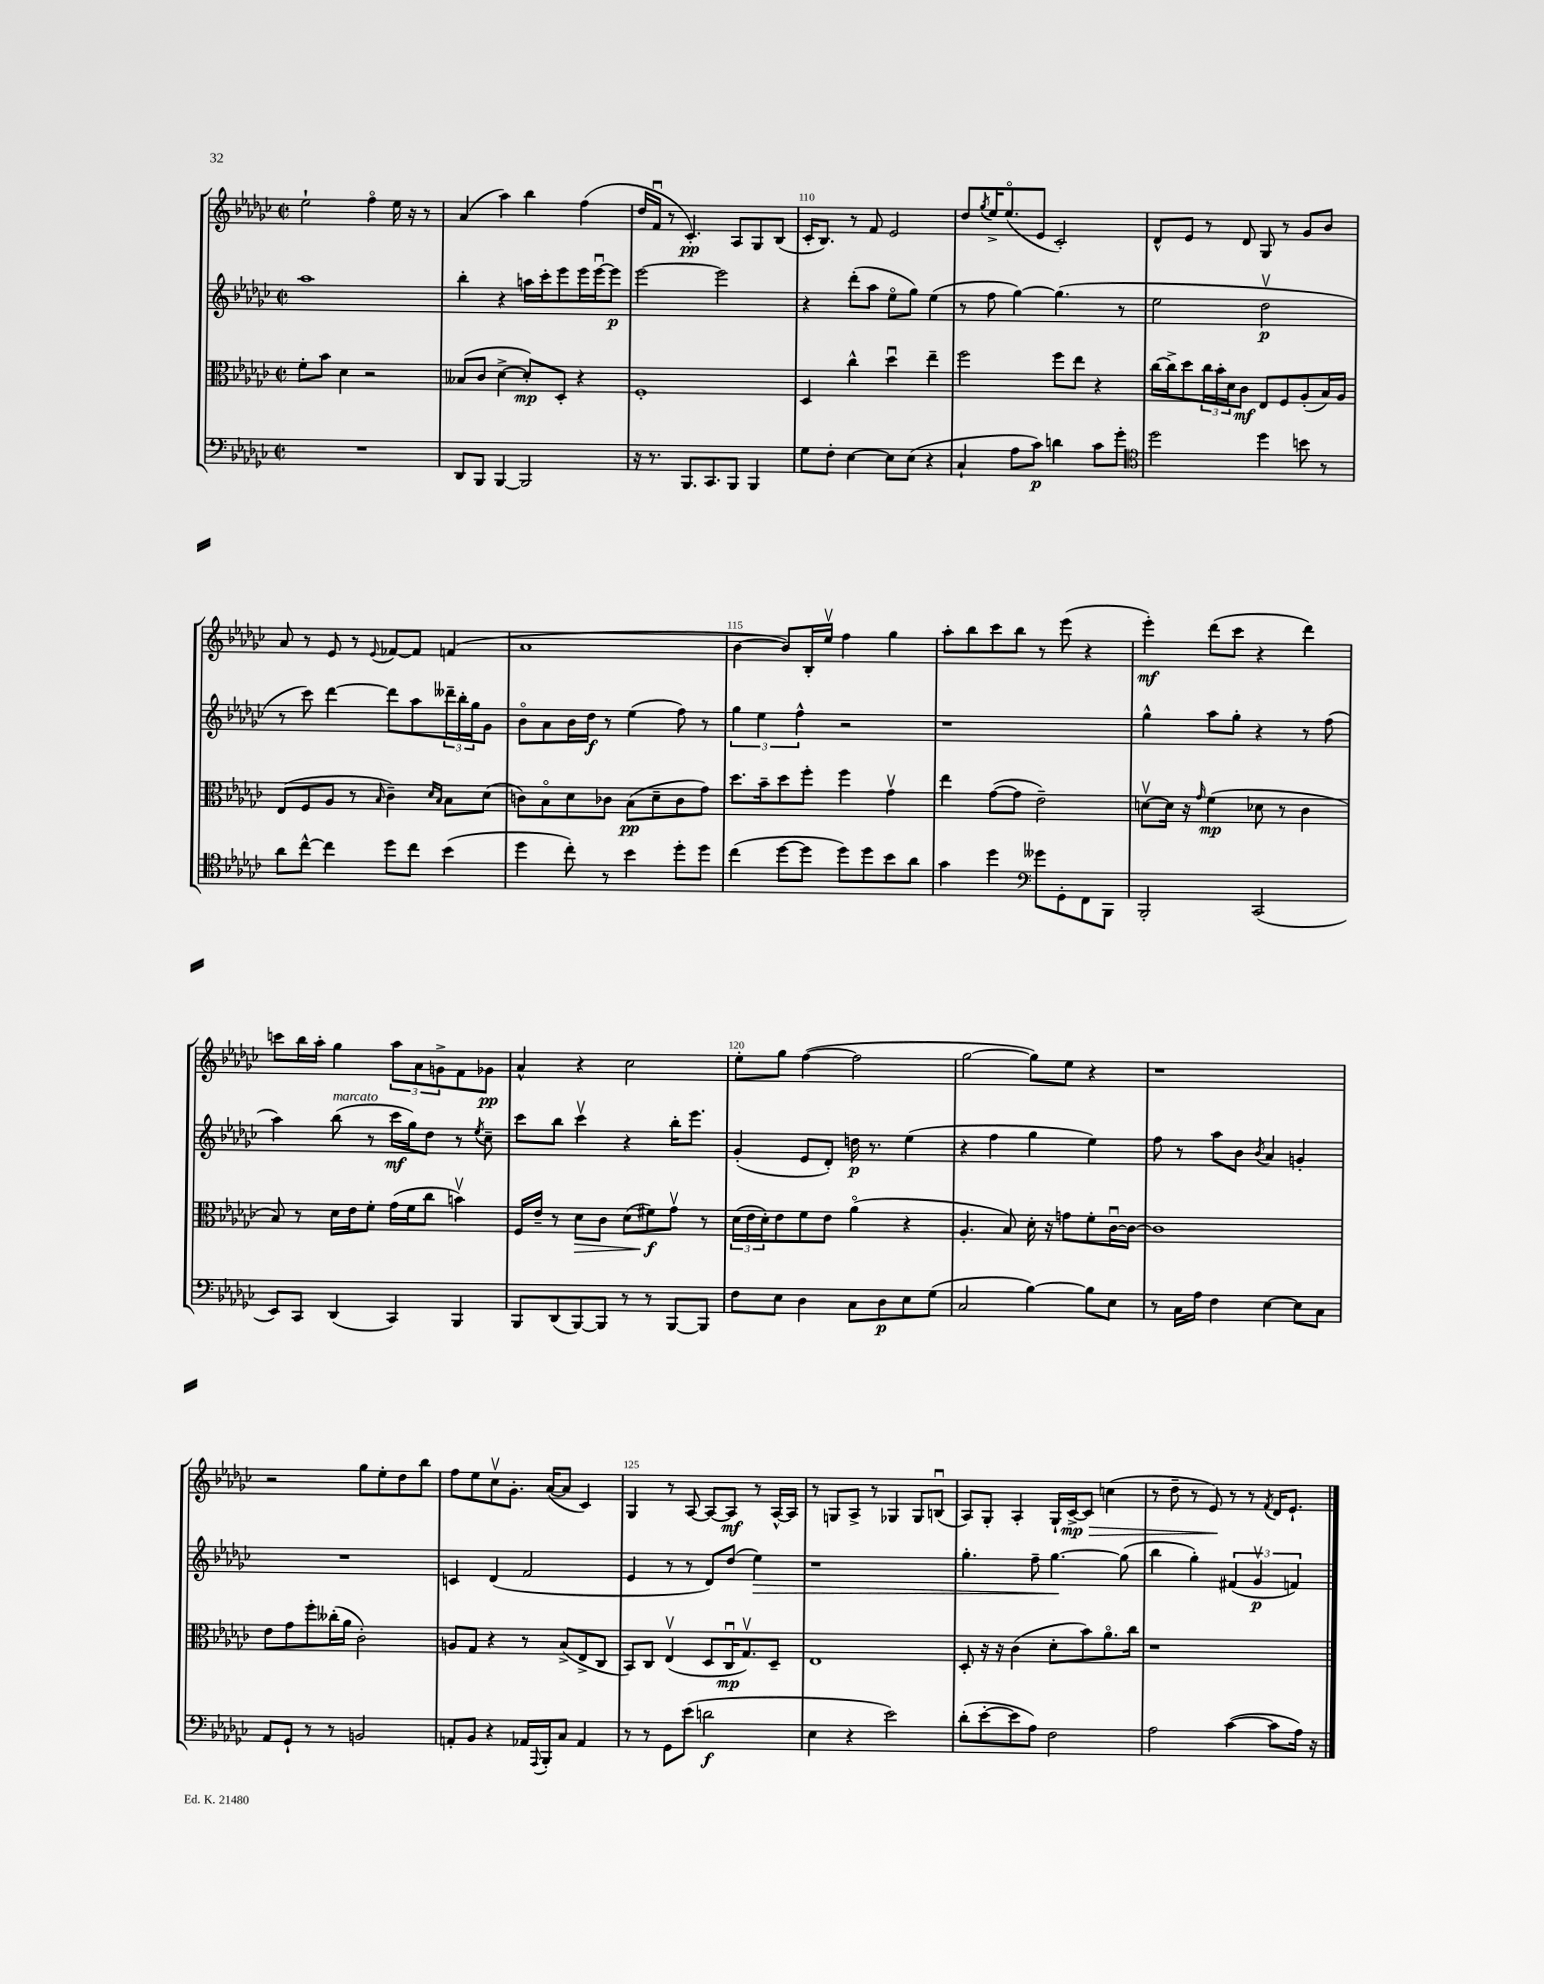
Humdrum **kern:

**kern	**dynam	**kern	**dynam	**kern	**dynam	**kern	**dynam
*part4	*part4	*part3	*part3	*part2	*part2	*part1	*part1
*staff4	*staff4	*staff3	*staff3	*staff2	*staff2	*staff1	*staff1
*clefF4	*	*clefC3	*	*clefG2	*	*clefG2	*
*k[b-e-a-d-g-c-]	*	*k[b-e-a-d-g-c-]	*	*k[b-e-a-d-g-c-]	*	*k[b-e-a-d-g-c-]	*
*M2/2	*	*M2/2	*	*M2/2	*	*M2/2	*
*met(c|)	*	*met(c|)	*	*met(c|)	*	*met(c|)	*
=107	=107	=107	=107	=107	=107	=107	=107
1r	.	8f'\L	.	1aa-	.	2ee-`\	.
.	.	8b-\J	.	.	.	.	.
.	.	4d-\	.	.	.	.	.
.	.	2r	.	.	.	4ff\	.
.	.	.	.	.	.	16ee-\	.
.	.	.	.	.	.	16r	.
.	.	.	.	.	.	8r	.
=108	=108	=108	=108	=108	=108	=108	=108
8DD-/L	.	(8B--X/L	.	4bb-'\	.	(4a-/	.
8BBB-/J	.	8c-/J	.	.	.	.	.
[4BBB-/	.	[4d-^\	.	4r	.	4aa-\)	.
2BBB-/]	.	8d-'/L])	mp	16aan\LL	.	4bb-\	.
.	.	.	.	16ccc-'\J	.	.	.
.	.	8D-'/J	.	8eee-\	.	.	.
.	.	4r	.	16eee-\L	.	(4ff\	.
.	.	.	.	[16eee-u\J	.	.	.
.	.	.	.	8eee-\J]	p	.	.
=109	=109	=109	=109	=109	=109	=109	=109
16r	.	1F'	.	[2eee-\	.	16dd-/LL	.
8.r	.	.	.	.	.	16fu/JJ	.
.	.	.	.	.	.	8r	.
8.BBB-/L	.	.	.	.	.	4.c-'/)	pp
8.CC-/	.	.	.	.	.	.	.
.	.	.	.	2eee-\]	.	.	.
8BBB-/J	.	.	.	.	.	8A-/L	.
4BBB-/	.	.	.	.	.	8G-/	.
.	.	.	.	.	.	(8B-/J	.
=110	=110	=110	=110	=110	=110	=110	=110
8G-\L	.	4D-/	.	4r	.	16c-'/KL	.
.	.	.	.	.	.	8.B-/J)	.
8F'\J	.	.	.	.	.	.	.
[4E-\	.	4cc-^^\	.	(8ddd-'\L	.	8r	.
.	.	.	.	8aa-\J	.	8f/	.
8E-\L]	.	4dd-u\	.	8ee-\L	.	2e-/	.
(8E-\J	.	.	.	8gg-\J)	.	.	.
4r	.	4ee-~\	.	(4ee-\	.	.	.
=111	=111	=111	=111	=111	=111	=111	=111
4C-`/	.	2ff\	.	8r	.	8dd-/L	.
.	.	.	.	.	.	8qgg-/	.
.	.	.	.	8ff\	.	16ee-^/K	.
.	.	.	.	.	.	(8.ee-/	.
8A-\L	.	.	.	[4gg-\)	.	.	.
8c-\J)	p	.	.	.	.	8e-/J	.
4dn\	.	8ff\L	.	(4.gg-\]	.	2c-'/)	.
.	.	8ee-\J	.	.	.	.	.
8c-\L	.	4r	.	.	.	.	.
8g-'\J	.	.	.	8r	.	.	.
=112	=112	=112	=112	=112	=112	=112	=112
*clefC4	*	*	*	*	*	*	*
2dd-\	.	[16cc-\LL	.	2ee-\	.	8d-^^/L	.
.	.	16cc-^\J]	.	.	.	.	.
.	.	8dd-\	.	.	.	8e-/J	.
.	.	24cc-\L	.	.	.	8r	.
.	.	24b-'\	.	.	.	.	.
.	.	24d-\J	.	.	.	.	.
.	.	8c-\J	mf	.	.	8d-/	.
4dd-\	.	8E-/L	.	2dd-v\	p	8G-/	.
.	.	8F/	.	.	.	8r	.
8bn\	.	(8A-'/	.	.	.	8g-/L	.
8r	.	16B-/L)	.	.	.	8b-/J	.
.	.	16A-/JJ	.	.	.	.	.
!!LO:LB:g=z
=113	=113	=113	=113	=113	=113	=113	=113
8a-\L	.	(8E-/L	.	8r	.	8a-/	.
[8cc-^^\J	.	8F/	.	8ccc-\)	.	8r	.
4cc-\]	.	8A-/J	.	[4ddd-\	.	8e-/	.
.	.	8r	.	.	.	8r	.
.	.	16qqB-/	.	.	.	8qqe-/	.
8dd-\L	.	4c-~\)	.	8ddd-\L]	.	[8f-X/L	.
8cc-\J	.	.	.	8aa-\	.	8f-/J]	.
.	.	16qqd-/LL	.	.	.	.	.
.	.	16qqB-/JJ	.	.	.	.	.
(4b-\	.	8B-\L	.	24ddd--X~\L	.	(4fn/	.
.	.	.	.	24bb-'\	.	.	.
.	.	.	.	24gg-\J	.	.	.
.	.	(8d-\J	.	8g-\J	.	.	.
=114	=114	=114	=114	=114	=114	=114	=114
4dd-\	.	8cn\L)	.	8b-\L	.	1a-	.
.	.	8B-\	.	8a-\	.	.	.
8cc-'\)	.	8d-\	.	16b-\L	.	.	.
.	.	.	.	16dd-\JJ	f	.	.
8r	.	8c-X\J	.	8r	.	.	.
4b-\	.	(8B-\L	pp	(4ee-\	.	.	.
.	.	8d-~\	.	.	.	.	.
8dd-'\L	.	8c-\	.	8ff\)	.	.	.
8dd-\J	.	8g-\J)	.	8r	.	.	.
=115	=115	=115	=115	=115	=115	=115	=115
(4cc-\	.	8.dd-\L	.	6gg-\	.	[4b-\	.
.	.	.	.	6ee-\	.	.	.
.	.	16b-~\k	.	.	.	.	.
[8dd-\L	.	8dd-\	.	.	.	8b-/L])	.
.	.	.	.	6ff^^\	.	.	.
8dd-\J]	.	8ff'\J	.	.	.	16B-'/L	.
.	.	.	.	.	.	16ee-v/JJ	.
8dd-\L)	.	4ff\	.	2r	.	4ff\	.
8dd-\	.	.	.	.	.	.	.
8b-\	.	4g-v\	.	.	.	4gg-\	.
8a-\J	.	.	.	.	.	.	.
=116	=116	=116	=116	=116	=116	=116	=116
4g-\	.	4ee-\	.	1r	.	8aa-'\L	.
.	.	.	.	.	.	8bb-\	.
4dd-\	.	([8g-\L	.	.	.	8ccc-\	.
.	.	8g-\J]	.	.	.	8bb-\J	.
*clefF4	*	*	*	*	*	*	*
8g--X\L	.	2e-~\)	.	.	.	8r	.
8GG-'\	.	.	.	.	.	(8eee-\	.
8FF\	.	.	.	.	.	4r	.
8BBB-\J	.	.	.	.	.	.	.
=117	=117	=117	=117	=117	=117	=117	=117
2BBB-'/	.	[8dnv\L	.	4gg-^^\	.	4eee-'\)	mf
.	.	16d\Jk]	.	.	.	.	.
.	.	16r	.	.	.	.	.
.	.	16qqg-/	.	.	.	.	.
.	.	(4f\	mp	8aa-\L	.	(8ddd-\L	.
.	.	.	.	8gg-'\J	.	8ccc-\J	.
(2CC-/	.	8d-X\	.	4r	.	4r	.
.	.	8r	.	.	.	.	.
.	.	4c-\	.	8r	.	4ddd-\)	.
.	.	.	.	(8ff\	.	.	.
!!LO:LB:g=z
=118	=118	=118	=118	=118	=118	=118	=118
8EE-/L)	.	8B-/)	.	4aa-\)	.	8cccn\L	.
8CC-/J	.	8r	.	.	.	16bb-\L	.
.	.	.	.	.	.	16aa-'\JJ	.
!	!	!	!	!LO:TX:a:i:t=marcato	!	!	!
(4DD-/	.	16d-\LL	.	(8bb-\	.	4gg-\	.
.	.	16e-\J	.	.	.	.	.
.	.	8f'\J	.	8r	.	.	.
4CC-/)	.	(16g-\LL	.	16ccc-\LL	mf	12aa-\L	.
.	.	16f\J	.	16gg-\J)	.	.	.
.	.	.	.	.	.	12a-\	.
.	.	8cc-\J	.	8dd-\J	.	.	.
.	.	.	.	.	.	12gn^\	.
4BBB-/	.	4bnv\)	.	8r	.	8f\	.
.	.	.	.	8qee-/	.	.	.
.	.	.	.	8cc-~\	.	8g-X\J	pp
=119	=119	=119	=119	=119	=119	=119	=119
8BBB-/L	.	16F/LL	.	8ccc-\L	.	4a-^^/	.
.	.	16e-~/JJ	.	.	.	.	.
(8DD-/	.	8r	.	8bb-\J	.	.	.
!	!	!	!LO:HP:b	!	!	!	!
[8BBB-/)	.	8d-\L	>	4ccc-v\	.	4r	.
8BBB-/J]	.	8c-\J	.	.	.	.	.
8r	.	(8d-\L	.	4r	.	2cc-\	.
8r	.	8f#X\)	f	.	.	.	.
[8BBB-/L	.	8g-v\J	]	16bb-'\KL	.	.	.
.	.	.	.	8.eee-\J	.	.	.
8BBB-/J]	.	8r	.	.	.	.	.
=120	=120	=120	=120	=120	=120	=120	=120
8F\L	.	(24d-\LL	.	(4g-'/	.	8ee-'\L	.
.	.	24e-\	.	.	.	.	.
.	.	24d-'\J)	.	.	.	.	.
8E-\J	.	8e-\	.	.	.	8gg-\J	.
4D-\	.	8f\	.	8e-/L	.	([4ff\	.
.	.	8e-\J	.	8d-'/J)	.	.	.
8C-\L	.	(4a-\	.	16ddn\	p	2ff\]	.
.	.	.	.	8.r	.	.	.
8D-\	p	.	.	.	.	.	.
8E-\	.	4r	.	(4ee-\	.	.	.
(8G-\J	.	.	.	.	.	.	.
=121	=121	=121	=121	=121	=121	=121	=121
2C-/	.	4.A-'/	.	4r	.	[2gg-\	.
.	.	.	.	4ff\	.	.	.
.	.	8B-/)	.	.	.	.	.
[4B-\)	.	16d-'\	.	4gg-\	.	8gg-\L])	.
.	.	16r	.	.	.	.	.
.	.	8gn\L	.	.	.	8ee-\J	.
8B-\L]	.	8f'\	.	4ee-\)	.	4r	.
8E-\J	.	[16c-u\L	.	.	.	.	.
.	.	16c-\JJ_	.	.	.	.	.
=122	=122	=122	=122	=122	=122	=122	=122
8r	.	1c-]	.	8ff\	.	1r	.
16C-\LL	.	.	.	8r	.	.	.
16A-\JJ	.	.	.	.	.	.	.
4F\	.	.	.	8aa-\L	.	.	.
.	.	.	.	8b-\J	.	.	.
.	.	.	.	8qb-/	.	.	.
[4E-\	.	.	.	4a-/	.	.	.
8E-\L]	.	.	.	4gn'/	.	.	.
8C-\J	.	.	.	.	.	.	.
!!LO:LB:g=z
=123	=123	=123	=123	=123	=123	=123	=123
8AA-/L	.	8e-\L	.	1r	.	2r	.
8GG-`/J	.	8g-\	.	.	.	.	.
8r	.	8ff'\	.	.	.	.	.
8r	.	(16cc--X'\L	.	.	.	.	.
.	.	16a-\JJ	.	.	.	.	.
2BBn/	.	2c-'\)	.	.	.	8gg-\L	.
.	.	.	.	.	.	8ee-'\	.
.	.	.	.	.	.	8dd-\	.
.	.	.	.	.	.	8bb-\J	.
=124	=124	=124	=124	=124	=124	=124	=124
8AAn'/L	.	8An/L	.	4cn/	.	8ff\L	.
8BB-/J	.	8G-/J	.	.	.	8ee-\	.
4r	.	4r	.	(4d-/	.	8cc-v\	.
.	.	.	.	.	.	8.g-'\J	.
16AA-X/LL	.	8r	.	2f/	.	.	.
8qqAAA-/	.	.	.	.	.	.	.
16BBB-'/J	.	.	.	.	.	([16a-/KL	.
8C-/J	.	(8B-^/L	.	.	.	8a-/J]	.
4AA-/	.	8E-^/	.	.	.	4c-/)	.
.	.	8C-/J	.	.	.	.	.
=125	=125	=125	=125	=125	=125	=125	=125
8r	.	8BB-/L)	.	4e-/	.	4G-/	.
8r	.	8C-/J	.	.	.	.	.
8GG-\L	.	(4E-v/	.	8r	.	8r	.
(8e-\J	.	.	.	8r	.	[8A-/	.
2dn\	f	8D-/L	.	8d-/L)	.	8A-/L_	.
.	.	16C-u/K	mp	(8dd-/J	.	8A-/J]	mf
.	.	8.G-v/)	.	.	.	.	.
!	!	!	!	!	!LO:HP:b	!	!
.	.	.	.	4ee-\)	>	8r	.
.	.	8D-~/J	.	.	.	[16A-^^/LL	.
.	.	.	.	.	.	16A-/JJ]	.
=126	=126	=126	=126	=126	=126	=126	=126
4E-\	.	1E-	.	1r	.	8r	.
.	.	.	.	.	.	8Gn/L	.
4r	.	.	.	.	.	8A-^/J	.
.	.	.	.	.	.	8r	.
2e-\)	.	.	.	.	.	4G-X/	.
.	.	.	.	.	.	8G-/L	.
.	.	.	.	.	.	(8Bnu/J	.
=127	=127	=127	=127	=127	=127	=127	=127
(8d-'\L	.	8D-'/	.	4.gg-'\	.	8A-/L)	.
[8e-'\	.	16r	.	.	.	8G-'/J	.
.	.	16r	.	.	.	.	.
8e-\]	.	(4c-\	.	.	.	4A-'/	.
8A-\J)	.	.	.	8ff~\	.	.	.
2F\	.	8d-'\L	.	[4.gg-\	.	16G-`/LL	.
!	!	!	!	!	!	!	!LO:HP:b
.	.	.	.	.	.	[16c-^/J	> mp
.	.	8b-\)	.	.	.	8c-/J]	.
.	.	8.a-\	.	.	.	(4ccn\	.
.	.	.	.	(8gg-\]	]	.	.
.	.	16cc-\Jk	.	.	.	.	.
=128	=128	=128	=128	=128	=128	=128	=128
2A-\	.	1r	.	4bb-\	.	8r	.
.	.	.	.	.	.	8dd-~\	.
.	.	.	.	4gg-'\)	.	8r	.
.	.	.	.	.	.	8e-/)	.
([4c-\	.	.	.	(6f#X/	.	8r	]
.	.	.	.	.	.	8r	.
.	.	.	.	6g-v/	p	.	.
.	.	.	.	.	.	8qf/	.
8c-\L]	.	.	.	.	.	16d-/KL	.
.	.	.	.	.	.	8.e-`/J	.
.	.	.	.	6fn/)	.	.	.
16A-\Jk)	.	.	.	.	.	.	.
16r	.	.	.	.	.	.	.
==	==	==	==	==	==	==	==
*-	*-	*-	*-	*-	*-	*-	*-
